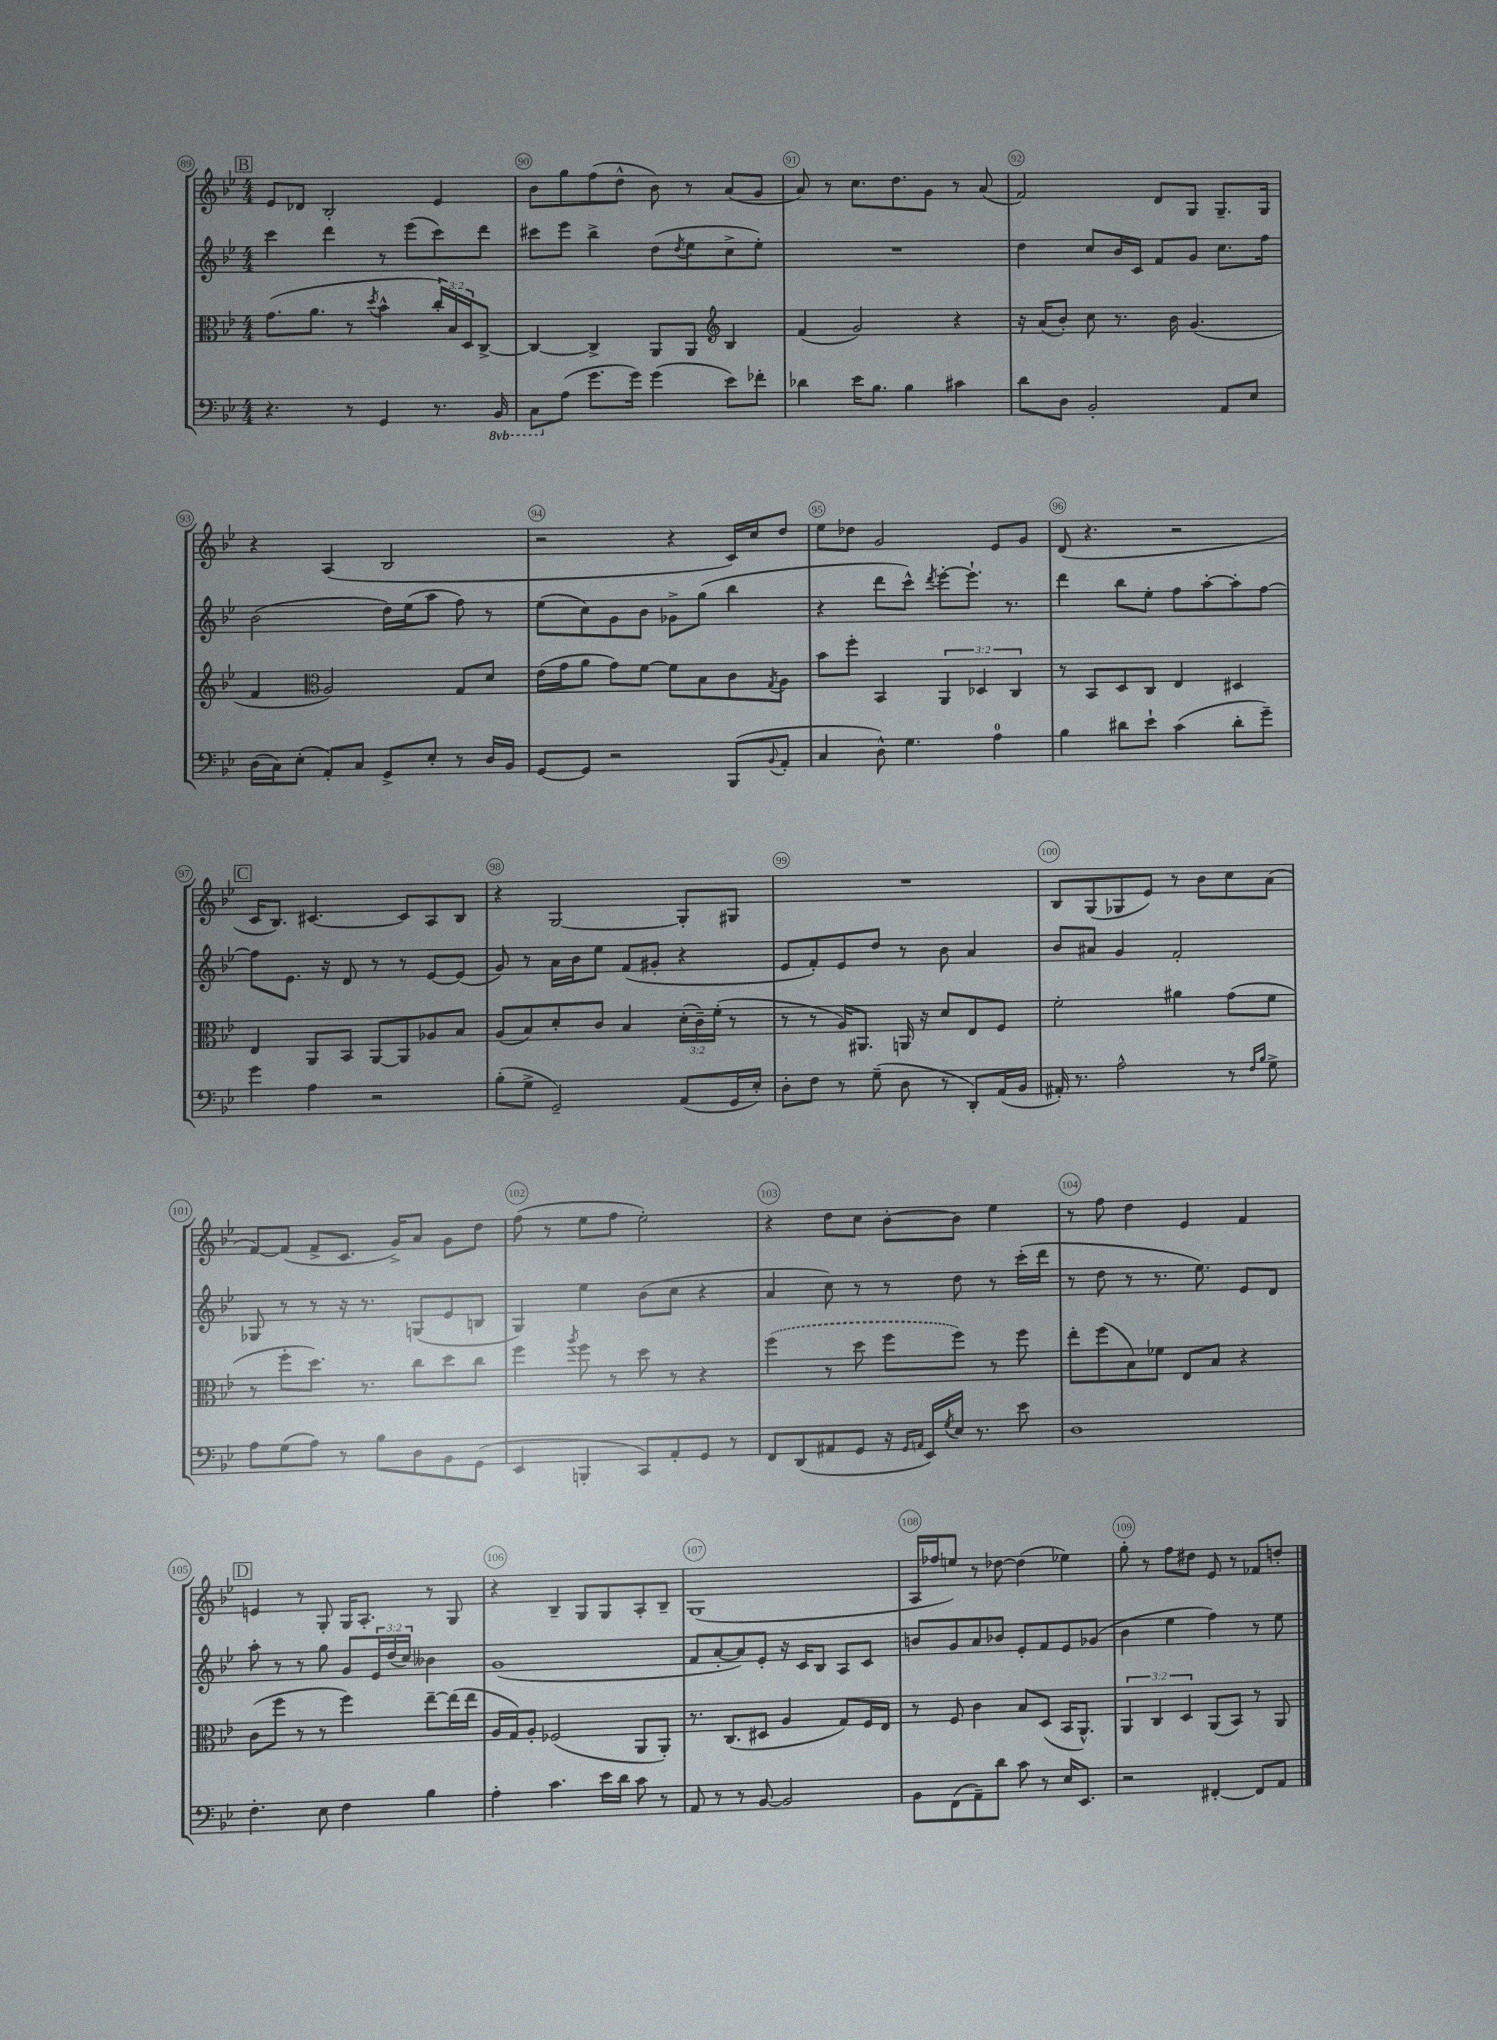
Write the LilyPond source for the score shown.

<<
\new StaffGroup <<
\new Staff = "s0" {
    \clef treble \key bes \major \numericTimeSignature \time 4/4
    \mark \markup { \box "B" } ees'8 des'8 bes2-. ees'4 |
    bes'8 g''8 f''8( d''8-^ bes'8) r8 a'8( g'8 |
    a'8) r8 c''8. d''8. g'8 r8 a'8( |
    f'2) d'8 g8 g8.-- g16 |
    r4 a4( bes2 |
    r2 r4 c'16) c''16 d''8 |
    ees''8 des''8 g'2 ees'8 g'8 |
    d'8( r4. r2 |
    \mark \markup { \box "C" } c'16 bes8.) cis'4.~ cis'8 a8 bes8 |
    r4 g2~ g8-. gis8 |
    R1 |
    bes8 g8( ges8 ees'8) r8 bes'8 c''8 a'8( |
    f'8~) f'8( f'8-> c'8. g'16->) a'8 g'8 d''8 |
    f''8( r8 ees''8 f''8 ees''2-.) |
    r4 d''8 c''8 bes'8~-. bes'8 ees''4 |
    r8 f''8 d''4 ees'4 f'4 |
    \mark \markup { \box "D" } e'4 r8 g8-. g16 a8.-. r8 g8 |
    r4 bes4-- g8 g8 a8-. bes8-- |
    g1( |
    a16 fes''16 e''8) r8 des''8~ des''4( ees''4) |
    g''8-. r8 f''8 dis''8 ees'8 r8 fes'8 d''8-. \bar "|." |
}
\new Staff = "s1" {
    \clef treble \key bes \major \numericTimeSignature \time 4/4 \override Staff.TupletNumber.text = #tuplet-number::calc-fraction-text
    \mark \markup { \box "B" } c'''4 d'''4 r8 ees'''8( c'''8) d'''8 |
    cis'''8 ees'''8 bes''4-> d''8( \acciaccatura { d''8 } ees''8 c''8-> ees''8-.) |
    R1 |
    d''4 c''8 bes'16 c'16 f'8 g'8 c''8. f''16 |
    bes'2( d''16) ees''16( a''8 f''8) r8 |
    ees''8( c''8) g'8 bes'8 ges'8-> g''8( bes''4 |
    r4 d'''8 c'''8-^) \acciaccatura { d'''8 } ees'''8~-. ees'''8.-! r8. |
    d'''4 bes''8 ees''8-. f''8 a''8~-. a''8-. f''8~ |
    \mark \markup { \box "C" } f''8 ees'8. r16 d'8 r8 r8 ees'8~ ees'8( |
    g'8) r8 a'16 bes'16 ees''8 f'8( gis'8-. r4 |
    ees'8 f'8-.) ees'8 d''8 r8 bes'8 a'4 |
    bes'8 ais'8 g'4 f'2-. |
    ges8 r8 r8 r16 r8. g8( ees'8 b8 |
    g4) ees''4 bes'8( c''8 r4 |
    a'4 c''8) r8 r8 d''8 r8 c'''16-.( d'''16 |
    r8 d''8 r8 r8. ees''8.) ees'8 d'8 |
    \mark \markup { \box "D" } a''8-. r8 r8 g''8 g'8 \tuplet 3/2 { ees'16 d''16( c''16) } beses'4 |
    g'1( |
    f'8 a'8~-. a'8) ees'8-. r16 c'16 bes8 a8 c'8 |
    b'8 g'8 a'8 bes'8 ees'8-. f'8 ees'8 ges'8( |
    bes'4 ees''4 f''4) r8 ees''8 \bar "|." |
}
\new Staff = "s2" {
    \clef alto \key bes \major \numericTimeSignature \time 4/4 \override Staff.TupletNumber.text = #tuplet-number::calc-fraction-text
    \mark \markup { \box "B" } g'8.( a'8. r8 \acciaccatura { d''8 } bes'4-^ \tuplet 3/2 { c''16-.) bes16 d16 } c8~-> |
    c4~ c4-> a,8 a,8 \clef treble bes4 |
    f'4( g'2) r4 |
    r16 a'16( bes'8-.) c''8 r8. bes'16 g'4.( |
    f'4 \clef alto a2) g8 d'8 |
    ees'16( g'16 a'8 g'8) f'8~ f'8 bes8 c'8 \acciaccatura { g8 } a8 |
    bes'8 f''8-. bes,4 \tuplet 3/2 { a,4 des4 c4 } |
    r8 bes,8 d8 c8 ees4 dis4 |
    \mark \markup { \box "C" } ees4 a,8 bes,8 a,8~ a,8 aes8 bes8 |
    a8( bes8) d'8-. c'8 bes4 \tuplet 3/2 { d'16-.( c'16--) f'16-.( } r8 |
    r8 r8 a16) ais,8. a,16 r16 d'8 ees8 f8 |
    f'2-. ais'4 g'8( f'8 |
    r8 f''8-. d''8.) r8. c''8 d''8 c''8 |
    f''4 \acciaccatura { a''8 } f''8 r8 d''8 r8 r4 |
    \once \slurDashed f''4( r8 d''8 f''8 f''8) r8 f''8 |
    ees''8-. f''8( bes8) fes'8 ees8 bes8 r4 |
    \mark \markup { \box "D" } c'8( f''8 r8 r8 f''4) ees''8~-- ees''16( ees''16 |
    a16 g16) a8-. fes2( a,8 a,8-.) |
    r8. c8.( dis8 a4 g8) f16 ees16 |
    r8 f8 c'4 bes8 d8( bes,16 a,8.-^) |
    \tuplet 3/2 { a,4 c4 d4 } a,8( bes,8) r8 a,8 \bar "|." |
}
\new Staff = "s3" {
    \clef bass \key bes \major \numericTimeSignature \time 4/4 \set Staff.ottavationMarkups = #ottavation-simple-ordinals
    \mark \markup { \box "B" } r4. r8 g,4 r8. \ottava #-1 bes,,16 |
    c,8 \ottava #0 a8( g'8. g'16) g'4( ees'8) fes'8-. |
    des'4 ees'16 bes8. bes4 cis'4 |
    d'8 d8 bes,2-. a,8 ees8 |
    d16( c16) ees8-.( a,8-.) c8 g,8-> ees8-. r8 d16 bes,16 |
    g,8~ g,8 r2 bes,,8( \appoggiatura { bes,8 } a,8-. |
    c4 d8-^) g4. a4-0 |
    bes4 dis'8 ees'8-! c'4( dis'8-. g'8--) |
    \mark \markup { \box "C" } g'4 a4 r2 |
    bes8-.( g8-> g,2--) a,8( g,16 ees16-.) |
    d8-. f8 r8 g8--( d8 r8 d,8-.) a,16( bes,16 |
    ais,16-.) r8. a2-^ r8 \grace { f16 bes16 } g8-> |
    a8 g8( a8) r8 bes8 d8 bes,8 g,8( |
    ees,4 b,,4-. c,8) a,8-. g,8 r8 |
    f,8 d,8( ais,8 g,8 r16 \grace { g,16 a,16 } ees,16) \acciaccatura { g8 } ees16 r8. ees'8 |
    d1 |
    \mark \markup { \box "D" } f4.-. ees8 f4 bes4 |
    a4-. c'4. ees'16 d'16 c'8 r8 |
    a,8 r8 r8 bes,8~ bes,2 |
    bes,8 f,8( a,8--) d'8 c'8 r8 ees16 ees,8. |
    r2 fis,4~-. fis,8 a,8 \bar "|." |
}
>>
>>
\layout { \context { \Score currentBarNumber = #89 \override BarNumber.break-visibility = ##(#f #t #t) barNumberVisibility = #all-bar-numbers-visible \override BarNumber.stencil = #(make-stencil-circler 0.1 0.3 ly:text-interface::print) } }
